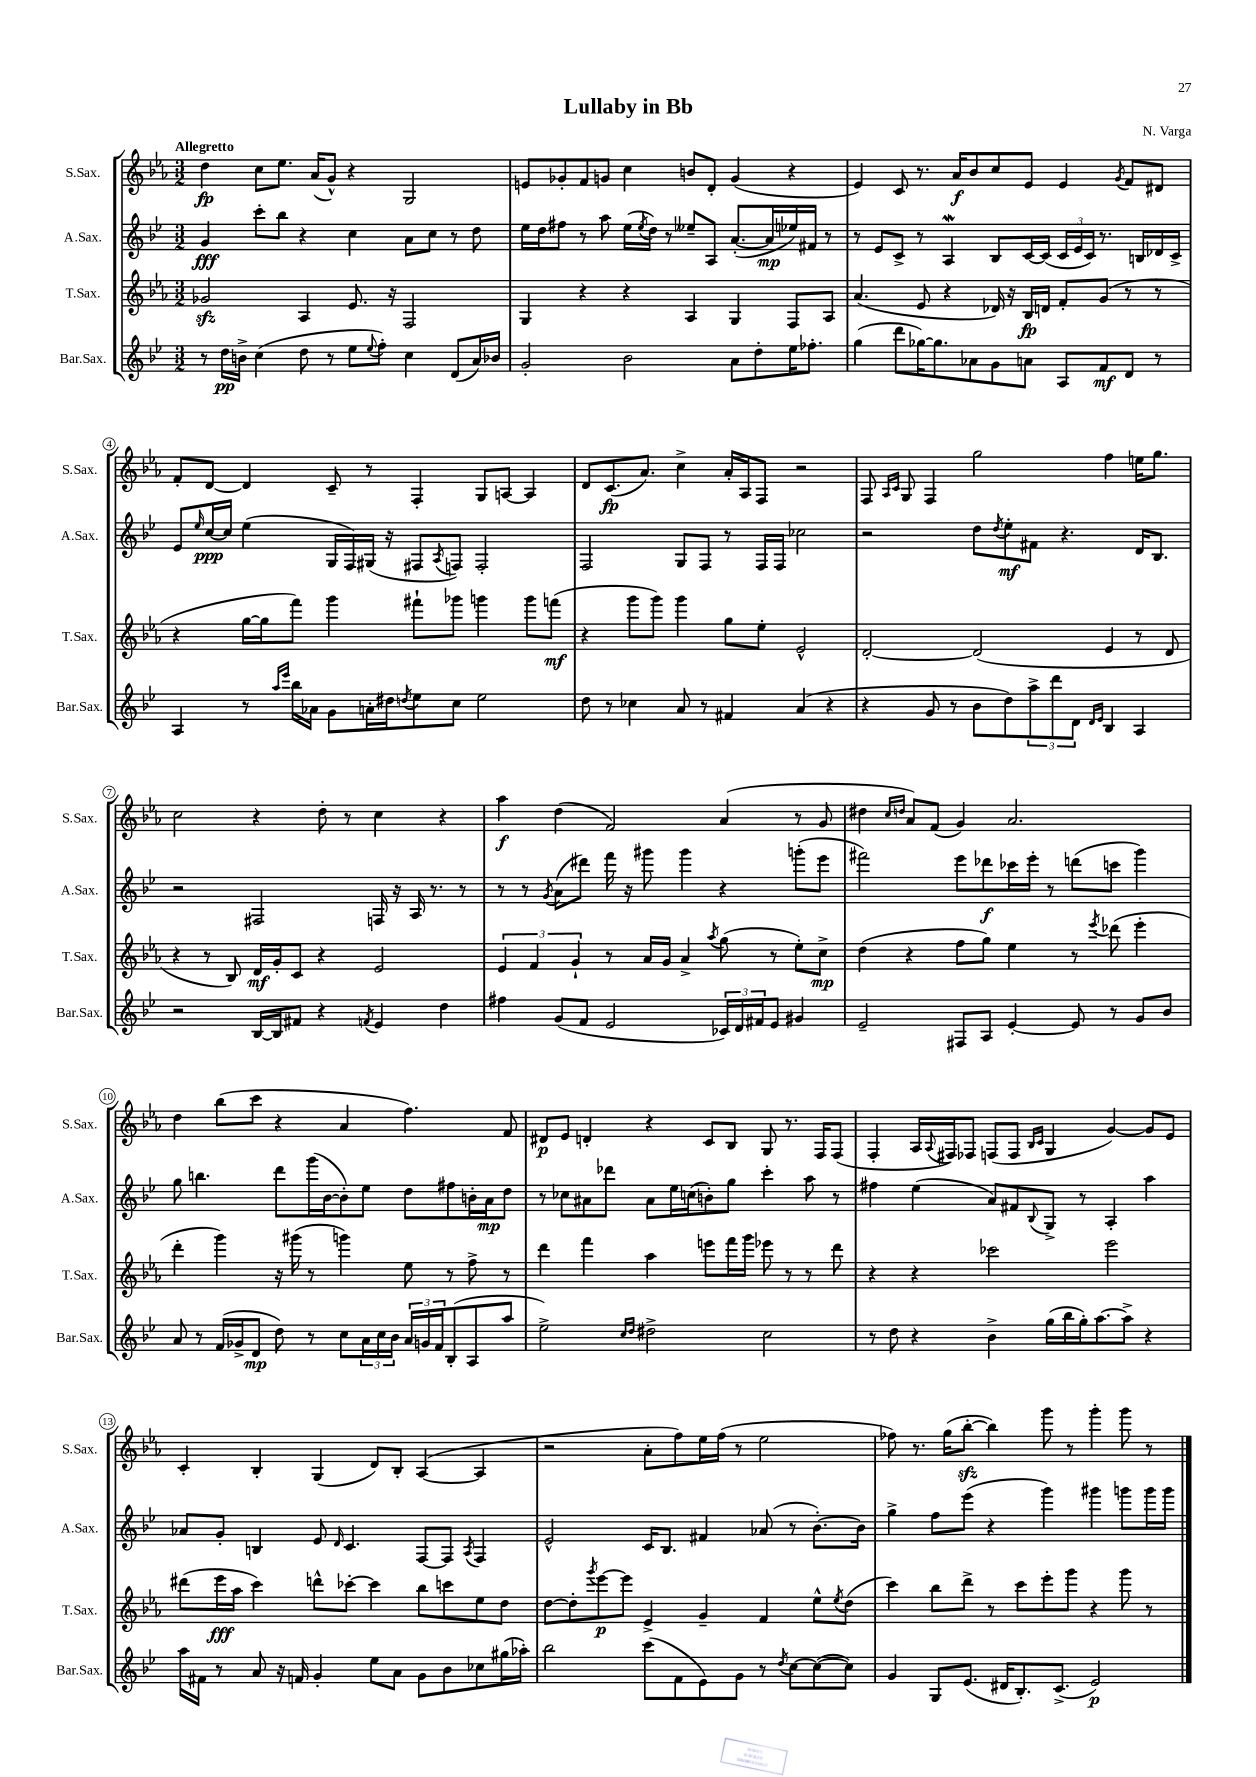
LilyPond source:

\header { title = "Lullaby in Bb" composer = "N. Varga" }
<<
\new StaffGroup <<
\new Staff = "s0" \with { instrumentName = "S.Sax." shortInstrumentName = "S.Sax." } {
    \clef treble \key ees \major \numericTimeSignature \time 3/2 \tempo "Allegretto"
    d''4\fp c''8 ees''8. aes'16( g'8-^) r4 g2 |
    e'8 ges'8-. f'8 g'8 c''4 b'8 d'8-. g'4( r4 |
    ees'4) c'8 r8. aes'16\f bes'8 c''8 ees'8 ees'4 \acciaccatura { g'8 } f'8 dis'8 |
    f'8-. d'8~ d'4 c'8-- r8 f4-. g8 a8~ a4 |
    d'8 c'8.\fp( aes'8.) c''4-> aes'16-. aes16 f8 r2 |
    f8 \grace { aes16 c'16 } g8 f4 g''2 f''4 e''16 g''8. |
    c''2 r4 d''8-. r8 c''4 r4 |
    aes''4\f d''4( f'2) aes'4( r8 g'8 |
    dis''4 \grace { c''16 d''16 } aes'8) f'8( g'4) aes'2. |
    d''4 bes''8( c'''8 r4 aes'4 f''4.) f'8 |
    dis'8\p ees'8 d'4-. r4 c'8 bes8 g8 r8. f16 f8( |
    f4-. aes16 \appoggiatura { aes8 } fis16) fes8 f8( f8 \grace { bes16 c'16 } g4 g'4~) g'8 ees'8 |
    c'4-. bes4-. g4( d'8) bes8-. aes4~( aes4 |
    r2 aes'8-. f''8) ees''16 f''16( r8 ees''2 |
    fes''8) r8. g''16( bes''8~-.\sfz bes''4) g'''8 r8 g'''4-. g'''8 r8 \bar "|." |
}
\new Staff = "s1" \with { instrumentName = "A.Sax." shortInstrumentName = "A.Sax." } {
    \clef treble \key bes \major \numericTimeSignature \time 3/2
    g'4\fff c'''8-. bes''8 r4 c''4 a'8 c''8 r8 d''8 |
    ees''16 d''16 fis''8 r8 a''8 ees''16( \acciaccatura { ees''8 } d''16) r8 eeses''8-- a8 a'8.~-.( a'16\mp ees''16) fis'16 r8 |
    r8 ees'8 c'8-> r8 a4\mordent bes8 c'16~ c'16( \tuplet 3/2 { c'16 ees'16 c'16) } r8. b16 des'16 c'16-> |
    ees'8 \grace { ees''16 } c''16~\ppp c''16 ees''4( g16 f16) gis16( r16 fis8 \acciaccatura { a8 } f8) f2-. |
    f2 g8 f8 r8 f16 f16 ces''2 |
    r2 d''8 \acciaccatura { d''8 } ees''8-.\mf fis'8 r4. d'16 bes8. |
    r2 fis2 f16 r16 a16 r8. r8 |
    r8 r8 \acciaccatura { g'8 } a'8( dis'''8) f'''16 r16 gis'''8 gis'''4 r4 g'''8-.( ees'''8 |
    fis'''2) ees'''8 des'''8\f ces'''16 ees'''16-. r8 d'''8( c'''8 g'''4) |
    g''8 b''4. d'''8 g'''16( bes'16~ bes'8-.) ees''8 d''8 fis''8 b'16-. a'16\mp d''8 |
    r8 ces''8 ais'8 des'''8 ais'8 ees''16 c''16( b'8-.) g''8 c'''4-. a''8 r8 |
    fis''4 ees''4( a'8) fis'8 \appoggiatura { bes8 } g8-> r8 a4-. a''4 |
    aes'8 g'8-. b4 ees'8 \grace { d'16 } c'4. f8~ f8 \acciaccatura { a8 } f4 |
    ees'2-^ c'16 bes8. fis'4 aes'8( r8 bes'8.~-.) bes'16 |
    g''4-> f''8 ees'''8( r4 g'''4) gis'''4 g'''8 g'''16 g'''16 \bar "|." |
}
\new Staff = "s2" \with { instrumentName = "T.Sax." shortInstrumentName = "T.Sax." } {
    \clef treble \key ees \major \numericTimeSignature \time 3/2
    ges'2\sfz aes4 ees'8. r16 f2 |
    g4 r4 r4 aes4 g4 f8 aes8 |
    aes'4.( ees'8 r4 des'16) r16 bes16\fp d'16 f'8-. g'8( r8 r8 |
    r4 g''16~ g''16 f'''8) g'''4 fis'''8-! ges'''8 g'''4 g'''8 f'''8\mf( |
    r4 g'''8 g'''8) g'''4 g''8 ees''8-. ees'2-^ |
    d'2~-. d'2( ees'4 r8 d'8 |
    r4 r8 bes8) d'16\mf g'16-. c'8 r4 ees'2 |
    \tuplet 3/2 { ees'4 f'4 g'4-! } r8 aes'16 g'16 aes'4-> \acciaccatura { aes''8 } g''8( r8 ees''8-.) c''8->\mp |
    d''4( r4 f''8 g''8) ees''4 r8 \acciaccatura { ees'''8 } des'''8( ees'''4-. |
    d'''4-. g'''4) r16 gis'''16( r8 g'''4) ees''8 r8 f''8-> r8 |
    d'''4 f'''4 aes''4 e'''8 f'''16 g'''16 ees'''8 r8 r8 d'''8 |
    r4 r4 ces'''2 ees'''2 |
    dis'''8( ees'''16\fff aes''16 c'''4) d'''8-^ ces'''8~-. ces'''4 bes''8 c'''8 ees''8 d''8 |
    d''8~ d''8-. \acciaccatura { g'''8 } ees'''8~\p ees'''8 ees'4-> g'4-- f'4 ees''8-^ \acciaccatura { ees''8 } d''8( |
    c'''4) bes''8 d'''8-> r8 c'''8 ees'''8-. g'''8 r4 g'''8 r8 \bar "|." |
}
\new Staff = "s3" \with { instrumentName = "Bar.Sax." shortInstrumentName = "Bar.Sax." } {
    \clef treble \key bes \major \numericTimeSignature \time 3/2
    r8 d''16\pp b'16-> c''4( d''8 r8 ees''8 \appoggiatura { ees''8 } f''8-.) c''4 d'8( a'16) bes'16 |
    g'2-. bes'2 a'8 d''8-. ees''16 fes''8.-. |
    g''4( d'''8 ges''16~) ges''8. aes'8 g'8 a'8 a8 f'8\mf d'8 r8 |
    a4 r8 \grace { a''16 ees'''16 } bes''16 aes'16 g'8 a'16-. dis''16 \acciaccatura { d''8 } ees''8 c''8 ees''2 |
    d''8 r8 ces''4 a'8 r8 fis'4 a'4( r4 |
    r4 g'8 r8 bes'8 d''8) \tuplet 3/2 { a''8-> d'''8 d'8 } \grace { d'16 ees'16 } bes4 a4 |
    r2 bes16~ bes16 fis'8 r4 \acciaccatura { f'8 } ees'4 d''4 |
    fis''4 g'8( f'8 ees'2 \tuplet 3/2 { ces'16) d'16 fis'16 } ees'8 gis'4 |
    ees'2-- fis8 a8 ees'4~-. ees'8 r8 g'8 bes'8 |
    a'8 r8 f'16( ges'16-> d'8\mp d''8) r8 c''8 \tuplet 3/2 { a'16 c''16 bes'16 } \tuplet 3/2 { a'16 g'16 f'16 } bes8-.( a8 a''8 |
    ees''2->) \grace { c''16 d''16 } dis''2-> c''2 |
    r8 d''8 r4 bes'4-> g''16( bes''16 g''16-.) a''8.~ a''8-> r4 |
    a''16 fis'16 r8 a'8 r16 f'16 g'4-. ees''8 a'8 g'8 bes'8 ces''8 gis''16( aes''16-.) |
    bes''2 c'''8( f'8 ees'8) g'8 r8 \acciaccatura { d''8 } c''8~ c''8~( c''8) |
    g'4 g8 ees'8.( dis'16 bes8.-.) c'8.->( ees'2\p) \bar "|." |
}
>>
>>
\layout { \context { \Score \override BarNumber.stencil = #(make-stencil-circler 0.1 0.3 ly:text-interface::print) } }
